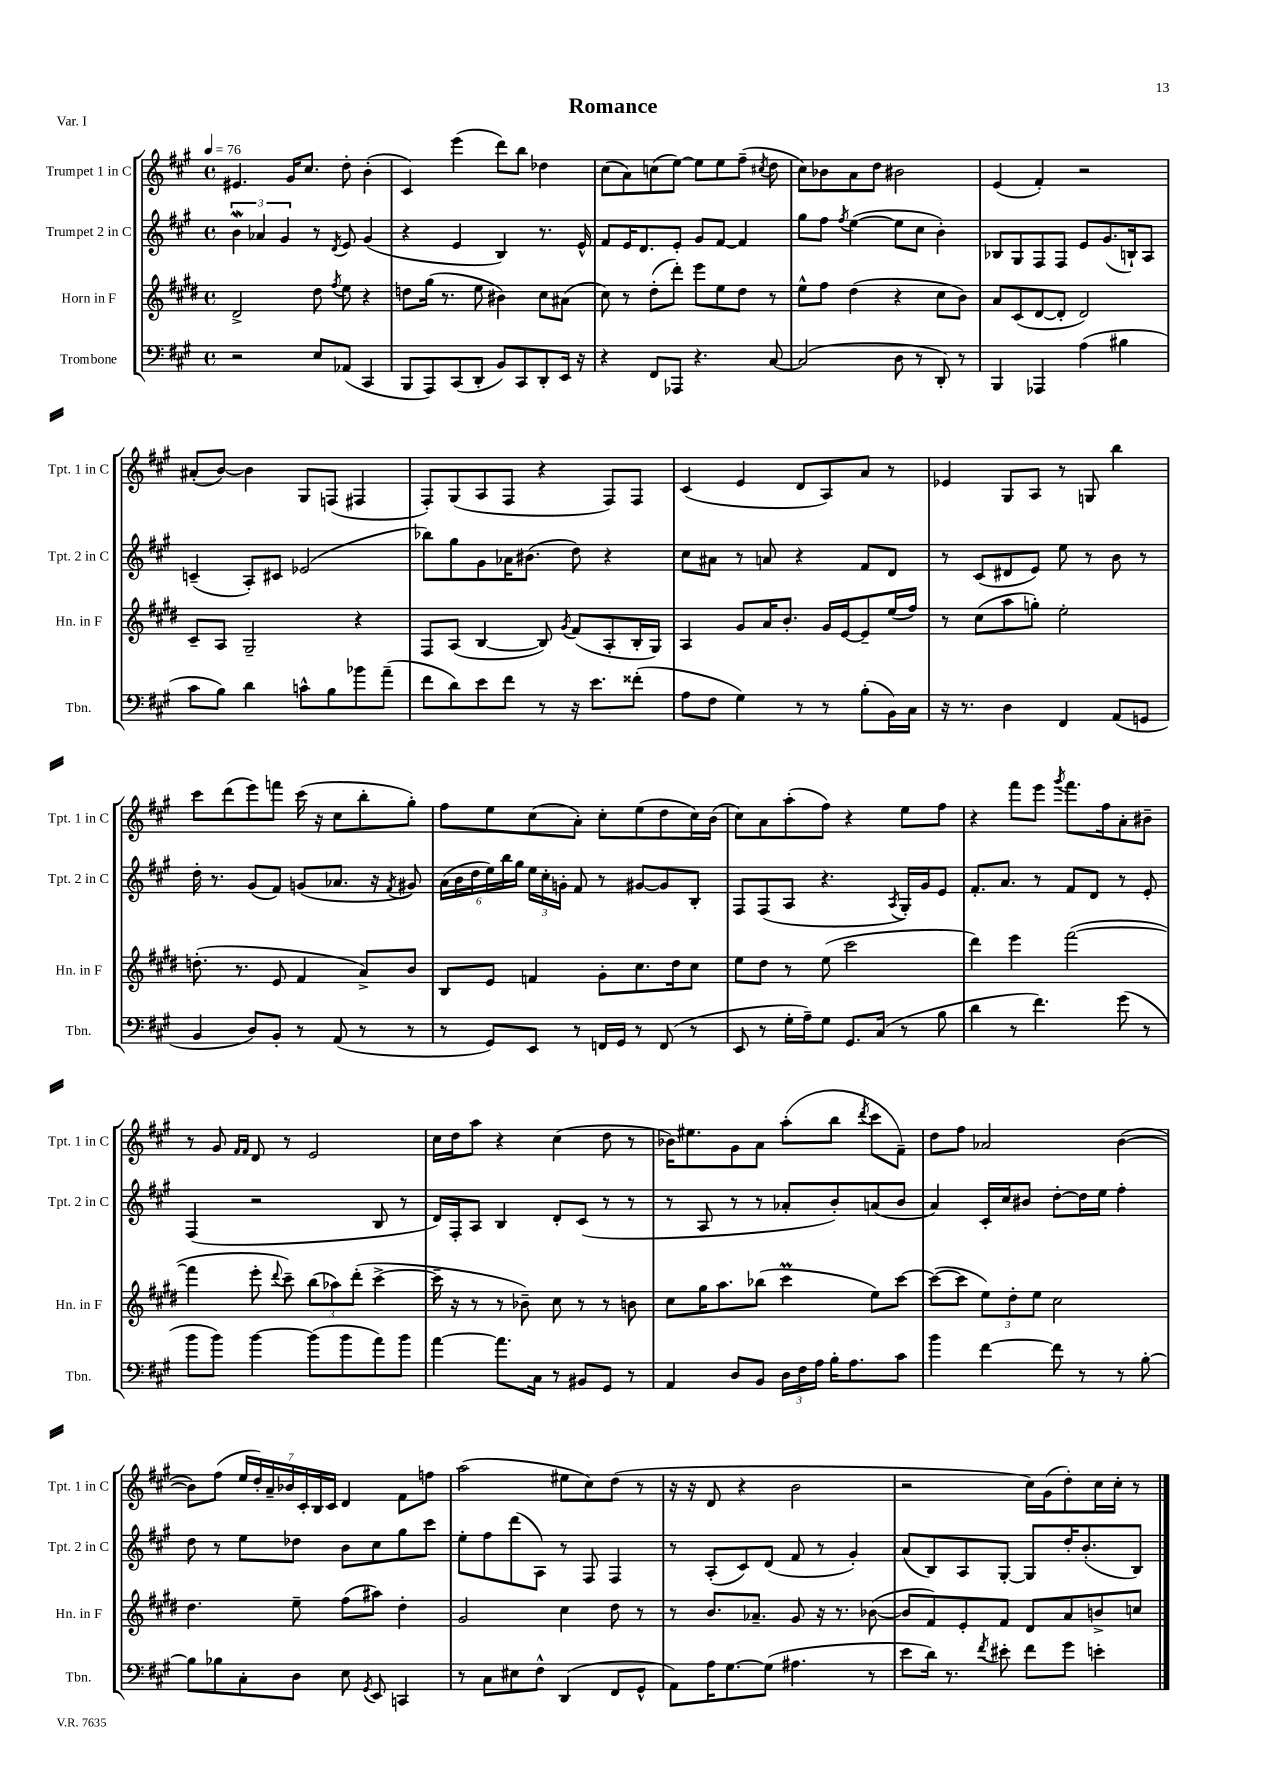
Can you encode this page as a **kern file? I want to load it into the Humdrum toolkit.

**kern	**kern	**kern	**kern
*part4	*part3	*part2	*part1
*staff4	*staff3	*staff2	*staff1
*I"Trombone	*I"Horn in F	*I"Trumpet 2 in C	*I"Trumpet 1 in C
*I'Tbn.	*I'Hn. in F	*I'Tpt. 2 in C	*I'Tpt. 1 in C
*clefF4	*clefG2	*clefG2	*clefG2
*k[f#c#g#]	*k[f#c#g#d#]	*k[f#c#g#]	*k[f#c#g#]
*M4/4	*M4/4	*M4/4	*M4/4
*met(c)	*met(c)	*met(c)	*met(c)
*MM76	*MM76	*MM76	*MM76
=1	=1	=1	=1
2r	2d#^/	6bW\	4.e#X/
.	.	6a-X/	.
.	.	6g#/	.
.	.	.	16g#/KL
.	.	.	8.cc#/J
8E/L	8dd#\	8r	.
.	8qff#/	8qd/	.
(8AA-X/J	8ee\	8e/	8dd'\
4CC#/	4r	(4g#/	(4b'\
=2	=2	=2	=2
8BBB/L	8ddn\L	4r	4c#/)
8AAA/)	(16gg#\Jk	.	.
.	8.r	.	.
(8CC#/	.	4e/	(4eee\
8DD'/J	8ee\	.	.
8BB/L)	4b#X\)	4B/)	8ddd\L)
8CC#/	.	.	8bb\J
8DD'/	8cc#\L	8.r	4dd-X\
16EE/Jk	(8a#X\J	.	.
16r	.	16e^^/	.
=3	=3	=3	=3
4r	8cc#\)	8f#/L	(8cc#\L
.	8r	16e/K	8a\)
.	.	8.d/	.
8FF#/L	(8dd#'\L	.	(8ccn\
8AAA-X/J	8ddd#'\J)	8e'/J	[8ee\J)
4.r	8eee\L	8g#/L	8ee\L]
.	8ee\	[8f#/J	8ee\
.	8dd#\J	4f#/]	(8ff#~\J
.	.	.	8qcc#X/
[8C#/	8r	.	8dd\
=4	=4	=4	=4
(2C#/]	8ee^^\L	8gg#\L	8cc#\L)
.	8ff#\J	8ff#\J	8b-X\
.	.	8qff#/	.
.	(4dd#\	([4ee\	8a\
.	.	.	8dd\J
8D\	4r	8ee\L]	2b#X\
8r	.	8cc#\J	.
8DD'/)	8cc#\L	4b'\)	.
8r	8b\J)	.	.
=5	=5	=5	=5
4BBB/	8a/L	8B-X/L	(4e/
.	(8c#/	8G#/	.
4AAA-X/	[8d#/	8F#/	4f#'/)
.	8d#'/J]	8F#/J	.
(4A\	2d#/)	8e/L	2r
.	.	(8.g#/	.
4B#X\	.	.	.
.	.	16Bn`/k)	.
.	.	8A/J	.
!!LO:LB:g=z
=6	=6	=6	=6
8c#\L	8c#~/L	(4cn~/	(8a#X'/L
8B\J)	8A/J	.	[8b/J)
4d\	2G#~/	8A'/L)	4b\]
.	.	8c#X/J	.
8cn^^\L	.	(2e-X/	8G#/L
8B\	.	.	(8Fn/J
8b-X\	4r	.	4F#X/
(8a~\J	.	.	.
=7	=7	=7	=7
8f#\L	8F#/L	8bb-X\L)	8F#'/L)
8d\)	(8A/J	8gg#\	(8G#/
8e\	[4B/	8g#\	8A/
8f#\J	.	16a-X\K	8F#/J
.	.	(8.b#X\J	.
8r	8B/])	.	4r
.	8qg#/	.	.
16r	(8f#/L	8dd\)	.
8.e\L	.	.	.
.	8A'/	4r	8F#/L)
(8f##X'\J	16B'/L	.	8F#/J
.	16G#/JJ)	.	.
=8	=8	=8	=8
8A\L	4A/	8cc#\L	(4c#/
8F#\J	.	8a#X\J	.
4G#\)	8g#/L	8r	4e/
.	16a/K	8an/	.
.	8.b'/J	.	.
8r	.	4r	8d/L
8r	16g#/LL	.	8A/)
.	[16e/J	.	.
(8B'\L	8e~/]	8f#/L	8a/J
16BB\L)	(16ee/L	8d/J	8r
16C#\JJ	16ff#/JJ)	.	.
=9	=9	=9	=9
16r	8r	8r	4e-X/
8.r	.	.	.
.	(8cc#\L	(8c#/L	.
4D\	8aa\	8d#X/	8G#/L
.	8ggn'\J)	8e/J)	8A/J
4FF#/	2ee'\	8ee\	8r
.	.	8r	8Gn/
(8AA/L	.	8b\	4bb\
8GGn/J	.	8r	.
!!LO:LB:g=z
=10	=10	=10	=10
4BB/	(8.ddn'\	16dd'\	8ccc#\L
.	.	8.r	.
.	.	.	(8ddd\
.	8.r	.	.
8D/L)	.	(8g#/L	8eee\)
8BB'/J	8e/	8f#/J)	8fffn\J
8r	4f#/	(8gn/L	(16ccc#\
.	.	.	16r
(8AA/	.	8.a-X/J	8cc#\L
8r	8a^/L)	.	8bb'\
.	.	16r	.
.	.	8qf#/	.
8r	8b/J	8g#X/)	8gg#'\J)
=11	=11	=11	=11
8r	8B/L	(24a\LL	8ff#\L
.	.	24b\	.
.	.	24dd\	.
8GG#/L)	8e/J	24ee\)	8ee\
.	.	24bb\	.
.	.	24gg#\JJ	.
8EE/J	4fn/	24ee\LL	(8cc#\
.	.	24cc#'\	.
.	.	24gn'\JJ	.
8r	.	8f#/	8a'\J)
16FFn/LL	8g#'\L	8r	8cc#'\L
16GG#/JJ	.	.	.
8r	8.cc#\	[8g#X/L	(8ee\
(8FF/	.	8g#/]	8dd\
.	16dd#\k	.	.
8r	8cc#\J	8B'/J	16cc#\L)
.	.	.	(16b\JJ
=12	=12	=12	=12
8EE/	8ee\L	8F#/L	8cc#\L)
8r	8dd#\J	(8F#/	8a\
16G#'\LL	8r	8A/J	(8aa'\
16A~\J)	.	.	.
8G#\J	(8ee\	4.r	8ff#\J)
8.GG#/L	2ccc#\	.	4r
(16C#/Jk	.	.	.
.	.	8qA/	.
8r	.	16G#'/LL)	8ee\L
.	.	16g#/J	.
8B\	.	8e/J	8ff#\J
=13	=13	=13	=13
4d\	4ddd#\)	8.f#'/L	4r
.	.	8.a/J	.
8r	4eee\	.	8fff#\L
4.f#\)	.	8r	8eee\J
.	.	.	8qggg#/
.	([2fff#\	8f#/L	8.fff#\L
.	.	8d/J	.
.	.	.	16ff#\k
(8g#\	.	8r	8a'\
8r	.	8e'/	8b#X~\J
!!LO:LB:g=z
=14	=14	=14	=14
8b\L	4fff#\]	(4F#/	8r
8b\J)	.	.	8g#/
.	.	.	16qqf#/LL
.	.	.	16qqf#/JJ
[4b\	8eee'\	2r	8d/
.	8qqddd#/	.	.
.	8ccc#~\)	.	8r
(8b\L]	(12bb\L	.	2e/
.	12aa-X\)	.	.
8b\	.	.	.
.	(12ddd#'\J	.	.
8a\)	[4ccc#^\	8B/	.
8b\J	.	8r	.
=15	=15	=15	=15
[4a\	16ccc#~\]	16d/LL)	16cc#\LL
.	16r	16F#'/J	16dd\J
.	8r	8A/J	8aa\J
8.a\L]	8r	4B/	4r
.	8b-X~\)	.	.
16C#\Jk	.	.	.
8r	8cc#\	8d'/L	(4cc#\
8BB#X/L	8r	(8c#/J	.
8GG#/J	8r	8r	8dd\
8r	8bn\	8r	8r
=16	=16	=16	=16
4AA/	8cc#\L	8r	16b-X\KL)
.	.	.	8.ee#X\
.	16gg#\K	8A/	.
.	8.aa\	.	.
8D/L	.	8r	8g#\
8BB/J	(8bb-X\J	8r	8a\J
24D\LL	4ccc#M\	8a-X'/L	(8aa'\L
24F#\	.	.	.
24A\JJ	.	.	.
16B'\KL	.	8b'/)	8bb\J
8.A\	.	.	.
.	.	.	8qddd/
.	8ee\L)	(8an/	8ccc#\L
8c#\J	[8ccc#\J	8b/J	8f#~\J)
=17	=17	=17	=17
4b\	(8ccc#\L_	4a/)	8dd\L
.	8ccc#\J]	.	8ff#\J
[4f#\	12ee\L)	16c#'/LL	2a-X/
.	.	16cc#/J	.
.	12dd#'\	.	.
.	.	8b#X/J	.
.	12ee\J	.	.
8f#\]	2cc#\	[8dd'\L	.
8r	.	16dd\L]	.
.	.	16ee\JJ	.
8r	.	4ff#'\	([4b\
[8B'\	.	.	.
!!LO:LB:g=z
=18	=18	=18	=18
8B\L]	4.dd#\	8dd\	8b\L])
8B-X\	.	8r	(8ff#\J
8C#'\	.	8ee\L	28ee/LL
.	.	.	28dd'/)
.	.	.	28a~/
.	.	.	28b-X/
8D\J	8ee~\	8dd-X\J	.
.	.	.	28c#'/
.	.	.	28B/
.	.	.	28c#/JJ
8E\	(8ff#\L	8b\L	4d/
8qGG#/	.	.	.
8EE/	8aa#X\J)	8cc#\	.
4CCn/	4dd#'\	8gg#\	8f#\L
.	.	8ccc#\J	8ffn\J
=19	=19	=19	=19
8r	2g#/	8ee'\L	(2aa\
8C#\L	.	8ff#\	.
8E#X\	.	(8ddd\	.
8F#^^\J	.	8A\J)	.
(4DD/	4cc#\	8r	8ee#X\L
.	.	8F#/	8cc#\)
8FF#/L	8dd#\	4F#/	(8dd\J
8GG#^^/J	8r	.	8r
=20	=20	=20	=20
8AA\L)	8r	8r	16r
.	.	.	16r
16A\K	8.b/L	(8A'/L	8d/
[8.G#\	.	.	.
.	.	8c#/)	4r
.	8.a-X~/J	.	.
(8G#\J]	.	(8d/J	.
4.A#X\	8g#/	8f#/	2b\
.	16r	8r	.
.	8.r	.	.
.	.	4g#'/)	.
8r	([8b-X\	.	.
=21	=21	=21	=21
8e\L	8b-/L]	(8a/L	2r
16d\Jk)	8f#/)	8B/)	.
8.r	.	.	.
.	8e'/	8A/	.
8qf#/	.	.	.
8e#X'\	8f#/J	[8G#'/J	.
8f#\L	8d#/L	8G#/L]	16cc#\LL)
.	.	.	(16g#\J
8g#\J	8a/	16dd'/K	8dd'\)
.	.	(8.b'/	.
4en'\	8bn^/	.	16cc#\L
.	.	.	16cc#'\JJ
.	8ccn/J	8B/J)	8r
==	==	==	==
*-	*-	*-	*-
